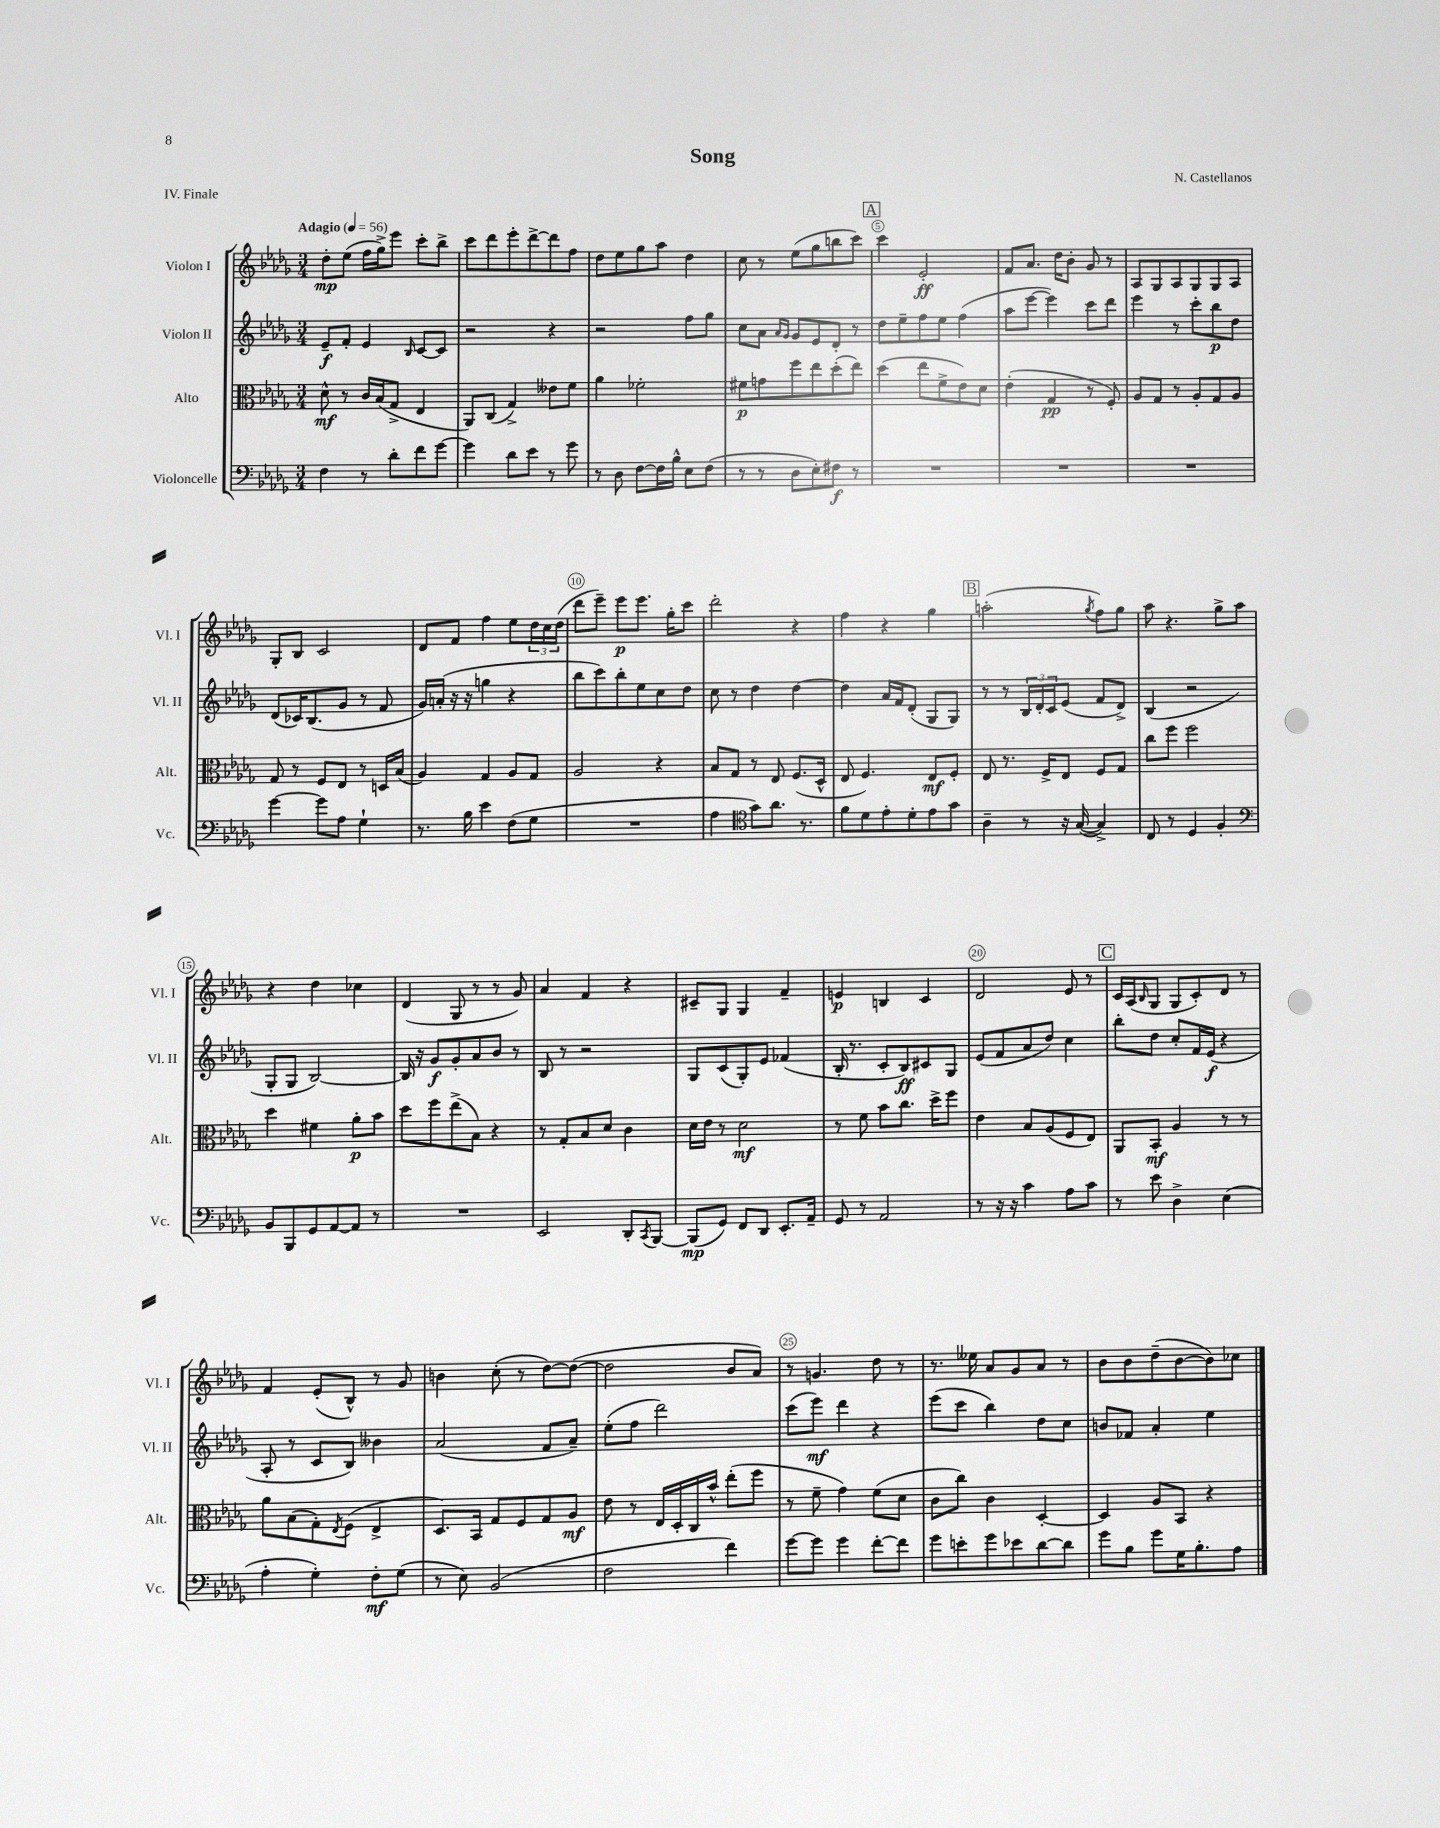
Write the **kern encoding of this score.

**kern	**kern	**kern	**kern
*staff4	*staff3	*staff2	*staff1
*clefF4	*clefC3	*clefG2	*clefG2
*k[b-e-a-d-g-]	*k[b-e-a-d-g-]	*k[b-e-a-d-g-]	*k[b-e-a-d-g-]
*M3/4	*M3/4	*M3/4	*M3/4
*MM56	*MM56	*MM56	*MM56
4F	8d-^^	8e-~	8dd-'
.	8r	8f'	(8ee-
8r	16c	4e-	16ff
.	(16B-	.	16gg-^)
8d-'	8G-^	.	8eee-
.	.	16qqB-	.
8f	4E-	[8c	8ccc'
[8g-	.	8c]	8bb-^
=	=	=	=
4g-]	8AA-)	2r	8ccc
.	(8C	.	8ddd-
8d-	4G-^)	.	8eee-'
8e-	.	.	[8ddd-^
8r	8e--	4r	8ddd-]
8g-	8f	.	8ff
=	=	=	=
8r	4a-	2r	8dd-
8D-	.	.	8ee-
[8F	2f-'	.	8gg-
16F]	.	.	8aa-
16B-^^	.	.	.
8E-	.	8ff	4dd-
(8F	.	8gg-	.
=	=	=	=
8r	8f#	8cc	8cc
8r	8g	8a-	8r
.	.	16qqa-	.
.	.	16qqg-	.
8D-	8ff	8g-	(8ee-
8E-')	8ee-	8e-	8gg-
8F#	(8dd-'	8d-'	8bb
8r	8ee-)	8r	8ccc)
=	=	=	=
2.r	(4dd-	8dd-	4ccc
.	.	8ee-~	.
.	8ee-	8ff	2e-'
.	8f^	8ee-	.
.	8e-)	(4ff	.
.	8d-	.	.
=	=	=	=
2.r	(4e-'	8aa-	8f
.	.	[8eee-	8.a-
.	4G-	4eee-])	.
.	.	.	16dd-
.	.	.	8b-'
.	8r	8ccc	8g-
.	8F')	8ddd-	8r
=	=	=	=
2.r	8A-	4eee-	8A-
.	8G-	.	8G-
.	8r	8r	8A-
.	8A-'	8ccc'	8G-
.	8G-	8bb-	8G-
.	8A-	8dd-	8A-
=	=	=	=
[4g-	8G-	(8d-	8G-'
.	8r	16c-)	8B-
.	.	(8.B-	.
8g-]	8F	.	2c
8A-	8E-	8g-	.
4G-`	8r	8r	.
.	16D	8f	.
.	(16B-	.	.
=	=	=	=
8.r	4A-)	16g-)	8d-
.	.	(16a'	.
.	.	16r	8f
16B-	.	16r	.
4e-	4G-	4gg	4ff
(8F	8A-	4r	8ee-
8G-	8G-	.	24dd-
.	.	.	24cc
.	.	.	(24dd-
=	=	=	=
2.r	2A-	8bb-	8ddd-
.	.	8ccc)	8eee-~)
.	.	8bb-'	8eee-
.	.	8ee-	8.eee-
.	4r	8cc	.
.	.	.	16gg-'
.	.	8dd-	8ccc
=	=	=	=
4A-	8B-	8cc	2ddd-'
.	8G-	8r	.
*clefC4	*	*	*
8g-)	8r	4dd-	.
8.a-	8E-	.	.
.	(8.F	[4dd-	4r
8.r	.	.	.
.	16D-^^	.	.
=	=	=	=
8f	8E-	4dd-]	4ff
8d-	4.F)	.	.
8e-'	.	16a-	4r
.	.	16f	.
8d-'	.	(8d-'	.
8e-	8E-	8G-	4gg-
8g-	8F'	8G-)	.
=	=	=	=
4A-~	8E-	8r	(2aa'
.	8.r	8r	.
8r	.	24B-	.
.	.	24d-'	.
.	16F^	.	.
.	.	24c	.
16r	8E-	(8e-	.
([16G-	.	.	.
.	.	.	8qgg-
4G-^])	8F	8f	8ff)
.	8G-	8d-^)	8gg-
=	=	=	=
8C	8cc	(4B-	8aa-
8r	8ff	.	4.r
4D-	2ff	2r	.
4F'	.	.	8gg-^
.	.	.	8aa-
=	=	=	=
*clefF4	*	*	*
8BB-	4dd-	8G-'	4r
8BBB-	.	8G-	.
8GG-	4f#	[2B-)	4dd-
[8AA-	.	.	.
8AA-]	8a-'	.	4cc-
8r	8b-	.	.
=	=	=	=
2.r	8dd-	16B-]	(4d-
.	.	16r	.
.	8ff	8g-	.
.	(8ee-^	8g-'	8G-
.	8B-)	8a-	8r
.	4r	8b-	8r
.	.	8r	8g-)
=	=	=	=
2EE-	8r	8B-	4a-
.	8G-'	8r	.
.	8B-	2r	4f
.	8d-	.	.
8DD-'	4c	.	4r
8qCC	.	.	.
[8BBB-	.	.	.
=	=	=	=
(8BBB-]	16d-	8G-	8c#~
.	16e-	.	.
8GG-)	8r	(8c	8G-
8FF	2d-	8G-')	4G-
8DD-	.	8e-	.
8.EE-'	.	(4f-	4f~
16AA-~	.	.	.
=	=	=	=
8GG-	8r	16B-'	4e
.	.	8.r	.
8r	8f	.	.
2AA-	8b-	8c'	4B
.	8.cc	8B-)	.
.	.	8c#	4c
.	16dd-^	.	.
.	8ff	8G-	.
=	=	=	=
8r	4e-	(8e-	2d-
16r	.	8f	.
16r	.	.	.
4c	8B-	8a-	.
.	(8A-	8dd-)	.
8A-	8F	4cc	8e-
8c	8E-)	.	8r
=	=	=	=
8r	8AA-	8bb-'	16c
.	.	.	(16A-
.	.	.	16qqB-
8e-	8BB-'	8dd-	8G-
4D-^	4A-	8cc'	8G-
.	.	16f	8c')
.	.	(16e-	.
(4E-	8r	4r	8d-
.	8r	.	8r
=	=	=	=
4A-'	8a-	8A-'	4f
.	(8B-	8r	.
4G-')	8G-')	8c	(8e-'
.	8qE-	.	.
.	(8F	8B-)	8B-^^)
8F'	4E-^	4b--	8r
(8G-	.	.	8g-
=	=	=	=
8r	8.D-)	(2a-	4b
8E-)	.	.	.
.	16BB-	.	.
(2BB-	8G-	.	(8cc'
.	8F	.	8r
.	8G-	8f	[8dd-)
.	8A-	8a-~)	(8dd-_
=	=	=	=
2F	8e-	(8ee-'	2dd-]
.	8r	8ff	.
.	16E-	2ddd-)	.
.	16D-'	.	.
.	16C	.	.
.	16b-^^	.	.
4f)	(8ee-'	.	8b-
.	8ff	.	8a-)
=	=	=	=
[8g-	8r	(8ccc	8r
8g-]	8f~	8eee-)	4.g
4g-	4g-)	4ddd-	.
[8f'	(8f	4r	8dd-
8f]	8d-	.	8r
=	=	=	=
8g-	8c	(8eee-	8.r
8e'	8cc)	8ccc	.
.	.	.	16ee--
8g-	4c	4bb-)	8a-
8e-	.	.	8g-
[8d-	[4D-'	8dd-	8a-
8d-]	.	8cc	8r
=	=	=	=
8g-	4D-]	8b	8b-
8B-	.	8f-	8b-
8g-	8A-	4a-'	(8dd-~
16G-	8BB-	.	[8b-
8.B-'	.	.	.
.	4r	4ee-	8b-])
8A-	.	.	8cc-
==	==	==	==
*-	*-	*-	*-
